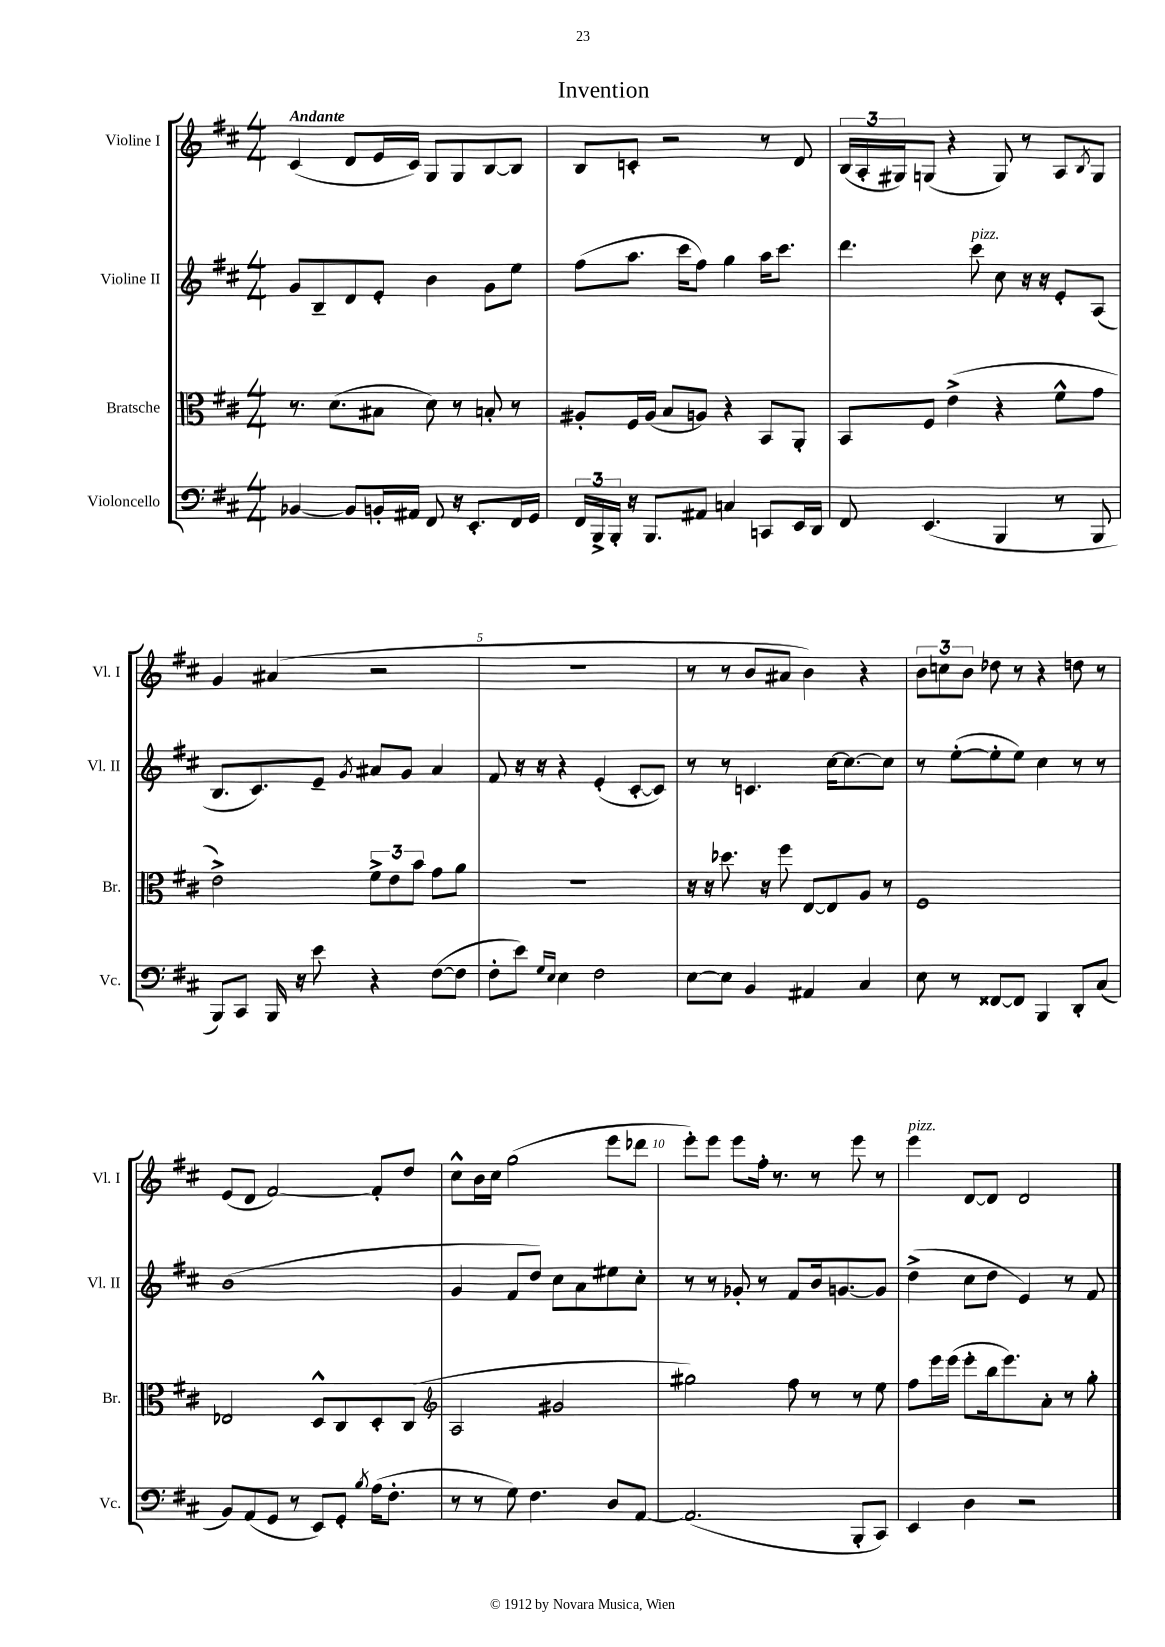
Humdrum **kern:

**kern	**kern	**kern	**kern
*staff4	*staff3	*staff2	*staff1
*clefF4	*clefC3	*clefG2	*clefG2
*k[f#c#]	*k[f#c#]	*k[f#c#]	*k[f#c#]
*M4/4	*M4/4	*M4/4	*M4/4
[4BB-	8.r	8g	(4c#
.	.	8B~	.
.	(8.d	.	.
8BB-]	.	8d	8d
16BB'	8B#	8e'	16e
16AA#	.	.	16c#)
8FF#	8d)	4b	8G
16r	8r	.	8G
8.EE'	.	.	.
.	8B'	8g	[8B
16FF#	8r	8ee	8B]
16GG	.	.	.
=	=	=	=
24FF#	8A#'	(8ff#	8B
24BBB^	.	.	.
24BBB'	.	.	.
16r	16F#	8.aa	8c'
8.BBB	(16A#	.	.
.	8B	.	2r
.	.	16ccc#	.
8AA#	8A)	8ff#)	.
4C	4r	4gg	.
8CC	8BB	16aa	8r
.	.	8.ccc#	.
16EE	8AA'	.	8d
16DD	.	.	.
=	=	=	=
8FF#	8BB	4.ddd	(24B
.	.	.	24A'
.	.	.	24G#)
(4.EE	8F#	.	(8G
.	(4e^	.	4r
.	.	8ccc#	.
4BBB	4r	8cc#	8G)
.	.	16r	8r
.	.	16r	.
8r	8f#^^	8e'	8A
.	.	.	8qB
8BBB	8g	(8A	8G
=	=	=	=
8BBB)	2e^)	8.B	4g
8CC#	.	.	.
.	.	8.c#)	.
16BBB	.	.	(4a#
16r	.	.	.
8e	.	8e~	.
.	.	8qg	.
4r	12f#^	8a#	2r
.	12e	.	.
.	.	8g	.
.	12b	.	.
([8F#	8g	4a#	.
8F#]	8a	.	.
=	=	=	=
8F#'	1r	8f#	1r
8e)	.	16r	.
.	.	16r	.
16qqG	.	.	.
16qqE	.	.	.
4E	.	4r	.
2F#	.	(4e'	.
.	.	[8c#'	.
.	.	8c#])	.
=	=	=	=
[8E	16r	8r	8r
.	16r	.	.
8E]	8.dd-	8r	8r
4BB	.	4.c	8b
.	16r	.	.
.	8ff#	.	8a#
4AA#	[8E	.	4b)
.	8E]	[16cc#	.
.	.	8.cc#_	.
4C#	8A	.	4r
.	8r	8cc#]	.
=	=	=	=
8E	1F#	8r	12b
.	.	.	12cc
8r	.	([8ee'	.
.	.	.	12b
[8FF##	.	8ee']	8dd-
8FF##]	.	8ee)	8r
4BBB	.	4cc#	4r
8DD'	.	8r	8dd
(8C#	.	8r	8r
=	=	=	=
8BB)	2E-	(1b	(8e
(8AA	.	.	8d
8GG	.	.	[2f#)
8r	.	.	.
8EE)	8D^^	.	.
8GG'	8C#	.	.
8qB	.	.	.
(16A	8D'	.	8f#']
8.F#'	.	.	.
.	(8C#	.	8dd
=	=	=	=
*	*clefG2	*	*
8r	2A	4g	8cc#^^
8r	.	.	16b
.	.	.	16cc#
8G)	.	8f#	(2gg
4.F#	.	8dd)	.
.	2g#	8cc#	.
.	.	8a	.
8D	.	8ee#	8eee
[8AA	.	8cc#'	8ddd-
=	=	=	=
(2.AA]	2gg#)	8r	8eee')
.	.	8r	8eee
.	.	8g-'	8eee
.	.	8r	16ff#'
.	.	.	8.r
.	8ff#	8f#	.
.	8r	16b	8r
.	.	[8.g	.
8BBB'	8r	.	8eee
8CC#)	8ee	8g]	8r
=	=	=	=
4EE	8ff#	(4dd^	4eee
.	16eee	.	.
.	(16eee	.	.
4D	8eee'	8cc#	[8d
.	16bb	8dd	8d]
.	8.eee)	.	.
2r	.	4e)	2d
.	8a'	.	.
.	8r	8r	.
.	8gg'	8f#	.
==	==	==	==
*-	*-	*-	*-
